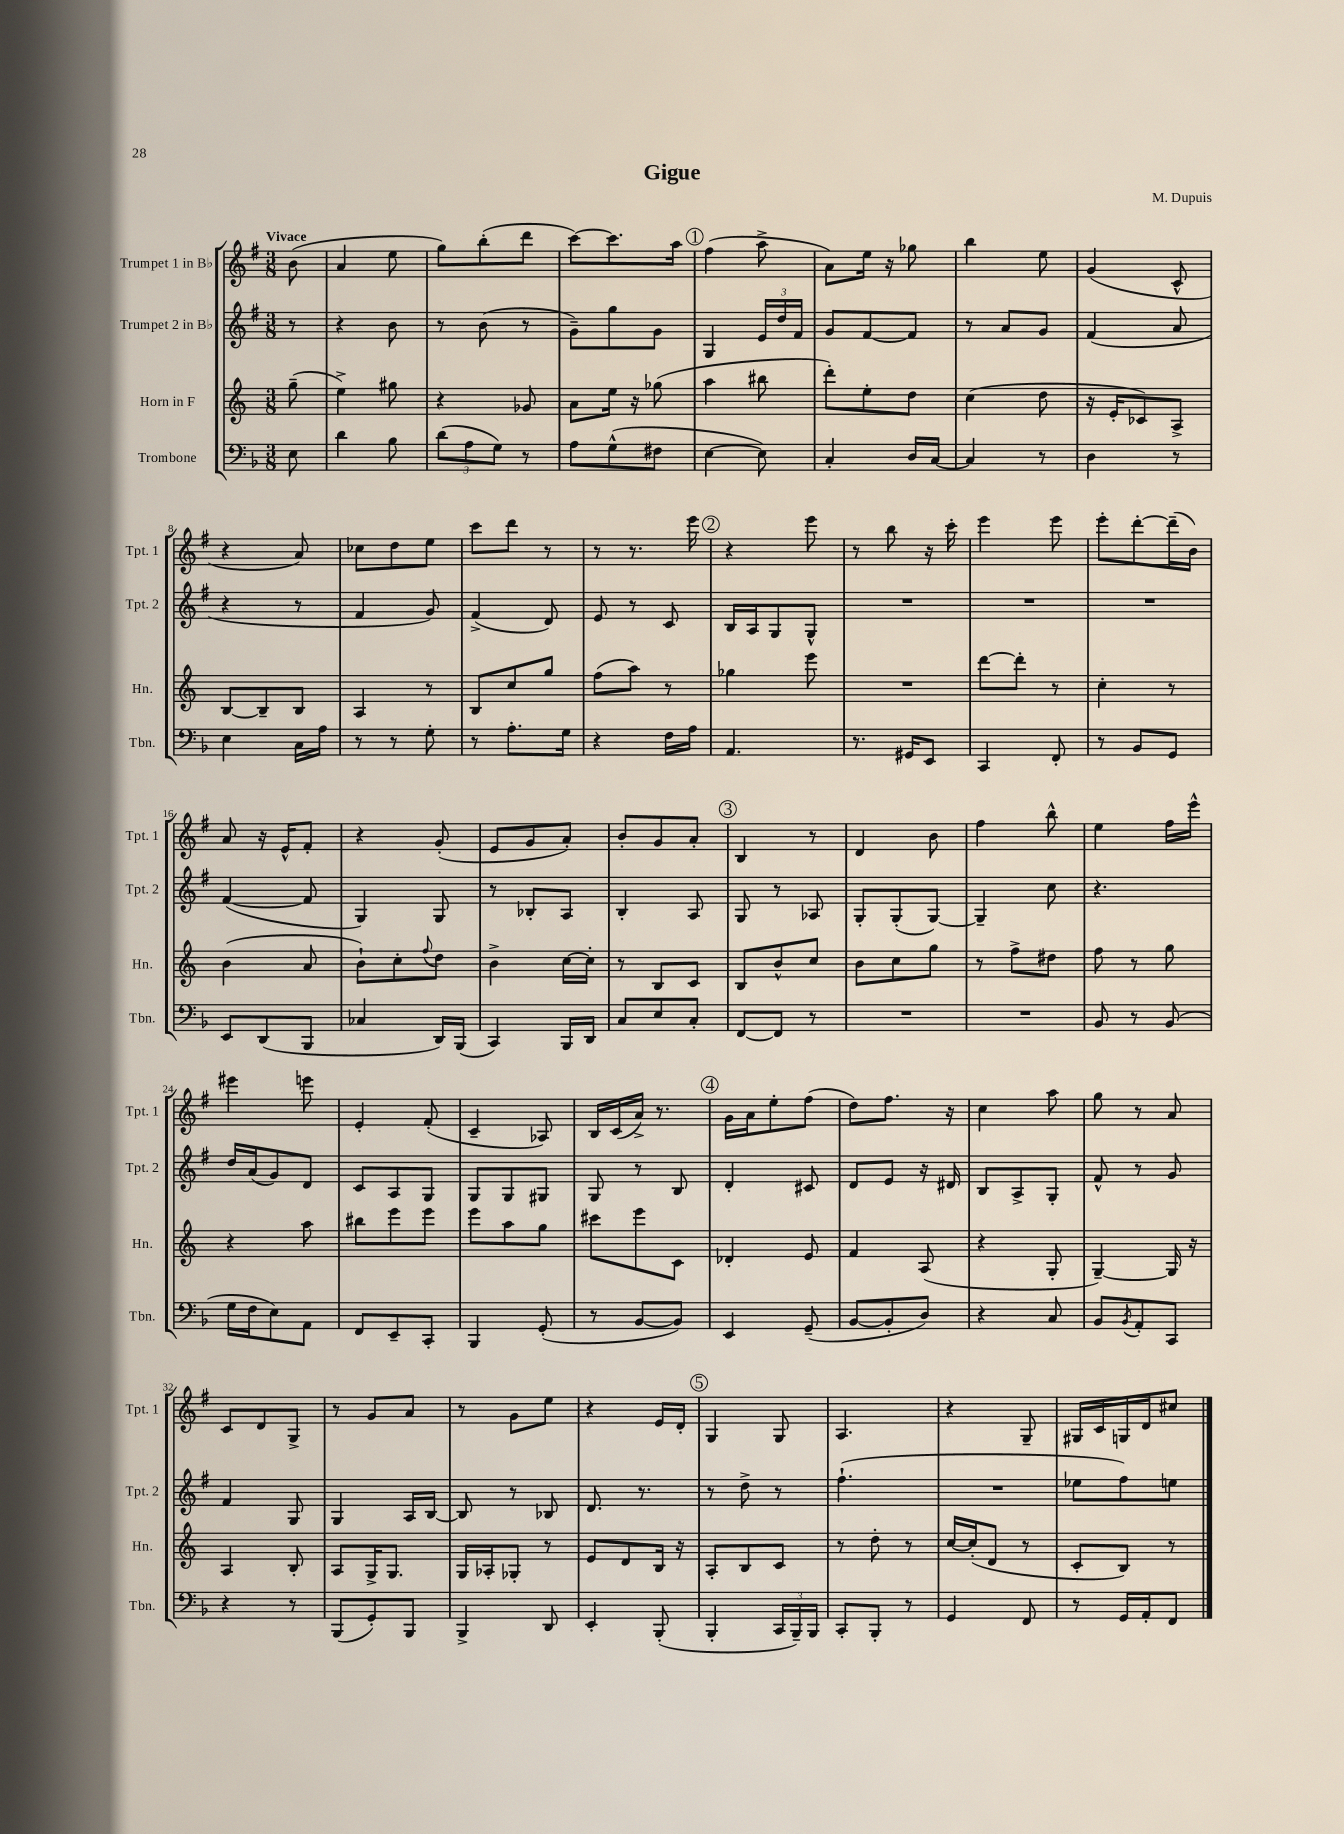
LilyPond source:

\header { title = "Gigue" composer = "M. Dupuis" }
<<
\new StaffGroup <<
\new Staff = "s0" \with { instrumentName = "Trumpet 1 in Bb" shortInstrumentName = "Tpt. 1" } {
    \clef treble \key g \major \numericTimeSignature \time 3/8 \partial 8 \tempo "Vivace"
    b'8( |
    a'4 e''8 |
    g''8) b''8-.( d'''8 |
    c'''8~) c'''8. a''16 |
    \mark \markup { \circle "1" } fis''4( a''8-> |
    a'8) e''16 r16 ges''8 |
    b''4 e''8 |
    g'4( c'8-^ |
    r4 a'8) |
    ces''8 d''8 e''8 |
    c'''8 d'''8 r8 |
    r8 r8. e'''16 |
    \mark \markup { \circle "2" } r4 e'''8 |
    r8 b''8 r16 c'''16-. |
    e'''4 e'''8 |
    e'''8-. d'''8~-. d'''16--( b'16) |
    a'8 r16 e'16-^ fis'8-. |
    r4 g'8-.( |
    e'8 g'8 a'8-.) |
    b'8-. g'8 a'8-. |
    \mark \markup { \circle "3" } b4 r8 |
    d'4 b'8 |
    fis''4 b''8-^ |
    e''4 fis''16 e'''16-^ |
    eis'''4 e'''8 |
    e'4-. fis'8-.( |
    c'4-- aes8) |
    b16 c'16( a'16->) r8. |
    \mark \markup { \circle "4" } g'16 a'16 e''8-. fis''8( |
    d''8) fis''8. r16 |
    c''4 a''8 |
    g''8 r8 a'8 |
    c'8 d'8 g8-> |
    r8 g'8 a'8 |
    r8 g'8 e''8 |
    r4 e'16 d'16-. |
    \mark \markup { \circle "5" } g4 g8 |
    a4. |
    r4 g8-- |
    gis16 c'16 g16 d'16 cis''8 \bar "|." |
}
\new Staff = "s1" \with { instrumentName = "Trumpet 2 in Bb" shortInstrumentName = "Tpt. 2" } {
    \clef treble \key g \major \numericTimeSignature \time 3/8 \partial 8
    r8 |
    r4 b'8 |
    r8 b'8( r8 |
    g'8--) g''8 g'8 |
    \mark \markup { \circle "1" } g4 \tuplet 3/2 { e'16 d''16 fis'16 } |
    g'8 fis'8~ fis'8 |
    r8 a'8 g'8 |
    fis'4( a'8 |
    r4 r8 |
    fis'4 g'8) |
    fis'4->( d'8) |
    e'8 r8 c'8 |
    \mark \markup { \circle "2" } b16 a16 g8 g8-^ |
    R4. |
    R4. |
    R4. |
    fis'4~( fis'8 |
    g4) g8 |
    r8 bes8-. a8 |
    b4-. a8 |
    \mark \markup { \circle "3" } g8 r8 aes8 |
    g8-. g8-.( g8~) |
    g4-- c''8 |
    r4. |
    d''16 a'16( g'8) d'8 |
    c'8 a8 g8 |
    g8 g8 gis8 |
    g8 r8 b8 |
    \mark \markup { \circle "4" } d'4-. cis'8 |
    d'8 e'8 r16 dis'16 |
    b8 a8-> g8-. |
    fis'8-^ r8 g'8 |
    fis'4 g8 |
    g4 a16 b16~ |
    b8 r8 bes8 |
    d'8. r8. |
    \mark \markup { \circle "5" } r8 d''8-> r8 |
    fis''4.-!( |
    R4. |
    ees''8 fis''8) e''8 \bar "|." |
}
\new Staff = "s2" \with { instrumentName = "Horn in F" shortInstrumentName = "Hn." } {
    \clef treble \key c \major \numericTimeSignature \time 3/8 \partial 8
    g''8--( |
    e''4->) gis''8 |
    r4 ges'8 |
    a'8 e''16 r16 ges''8( |
    \mark \markup { \circle "1" } a''4 bis''8 |
    d'''8-.) e''8-. d''8 |
    c''4( d''8 |
    r16 e'16-. ces'8) a8-> |
    b8~ b8-- b8 |
    a4 r8 |
    b8 c''8 g''8 |
    f''8( a''8) r8 |
    \mark \markup { \circle "2" } ges''4 e'''8 |
    R4. |
    d'''8~ d'''8-. r8 |
    c''4-. r8 |
    b'4( a'8 |
    b'8-!) c''8-. \appoggiatura { f''8 } d''8 |
    b'4-> c''16~ c''16-. |
    r8 b8 c'8 |
    \mark \markup { \circle "3" } b8 b'8-^ c''8 |
    b'8 c''8 g''8 |
    r8 f''8-> dis''8 |
    f''8 r8 g''8 |
    r4 a''8 |
    bis''8 e'''8 e'''8 |
    e'''8 a''8 g''8 |
    cis'''8 e'''8 c'8 |
    \mark \markup { \circle "4" } des'4-. e'8 |
    f'4 a8( |
    r4 g8-. |
    g4~--) g16 r16 |
    a4 b8-. |
    a8 g16-> g8. |
    g16 aes16-. ges8-. r8 |
    e'8 d'8 b16 r16 |
    \mark \markup { \circle "5" } a8-. b8 c'8 |
    r8 d''8-. r8 |
    c''16~ c''16-.( d'8 r8 |
    c'8-. b8) r8 \bar "|." |
}
\new Staff = "s3" \with { instrumentName = "Trombone" shortInstrumentName = "Tbn." } {
    \clef bass \key f \major \numericTimeSignature \time 3/8 \partial 8
    e8 |
    d'4 bes8 |
    \tuplet 3/2 { d'8( a8 g8) } r8 |
    a8 g8-^( fis8 |
    \mark \markup { \circle "1" } e4~ e8) |
    c4-. d16 c16~ |
    c4 r8 |
    d4 r8 |
    e4 c16 a16 |
    r8 r8 g8-. |
    r8 a8.-. g16 |
    r4 f16 a16 |
    \mark \markup { \circle "2" } a,4. |
    r8. gis,16 e,8 |
    c,4 f,8-. |
    r8 bes,8 g,8 |
    e,8 d,8( bes,,8 |
    ces4 d,16) bes,,16( |
    c,4) bes,,16 d,16 |
    c8 e8 c8-. |
    \mark \markup { \circle "3" } f,8~ f,8 r8 |
    R4. |
    R4. |
    bes,8 r8 bes,8( |
    g16 f16 e8) a,8 |
    f,8 e,8-- c,8-. |
    bes,,4 g,8-.( |
    r8 bes,8~ bes,8) |
    \mark \markup { \circle "4" } e,4 g,8--( |
    bes,8~ bes,8-. d8) |
    r4 c8 |
    bes,8 \acciaccatura { bes,8 } a,8-. c,8 |
    r4 r8 |
    bes,,8( g,8-.) bes,,8 |
    bes,,4-> d,8 |
    e,4-. bes,,8-.( |
    \mark \markup { \circle "5" } bes,,4-. \tuplet 3/2 { c,16 bes,,16--) bes,,16 } |
    c,8-. bes,,8-. r8 |
    g,4 f,8 |
    r8 g,16 a,16-. f,8 \bar "|." |
}
>>
>>
